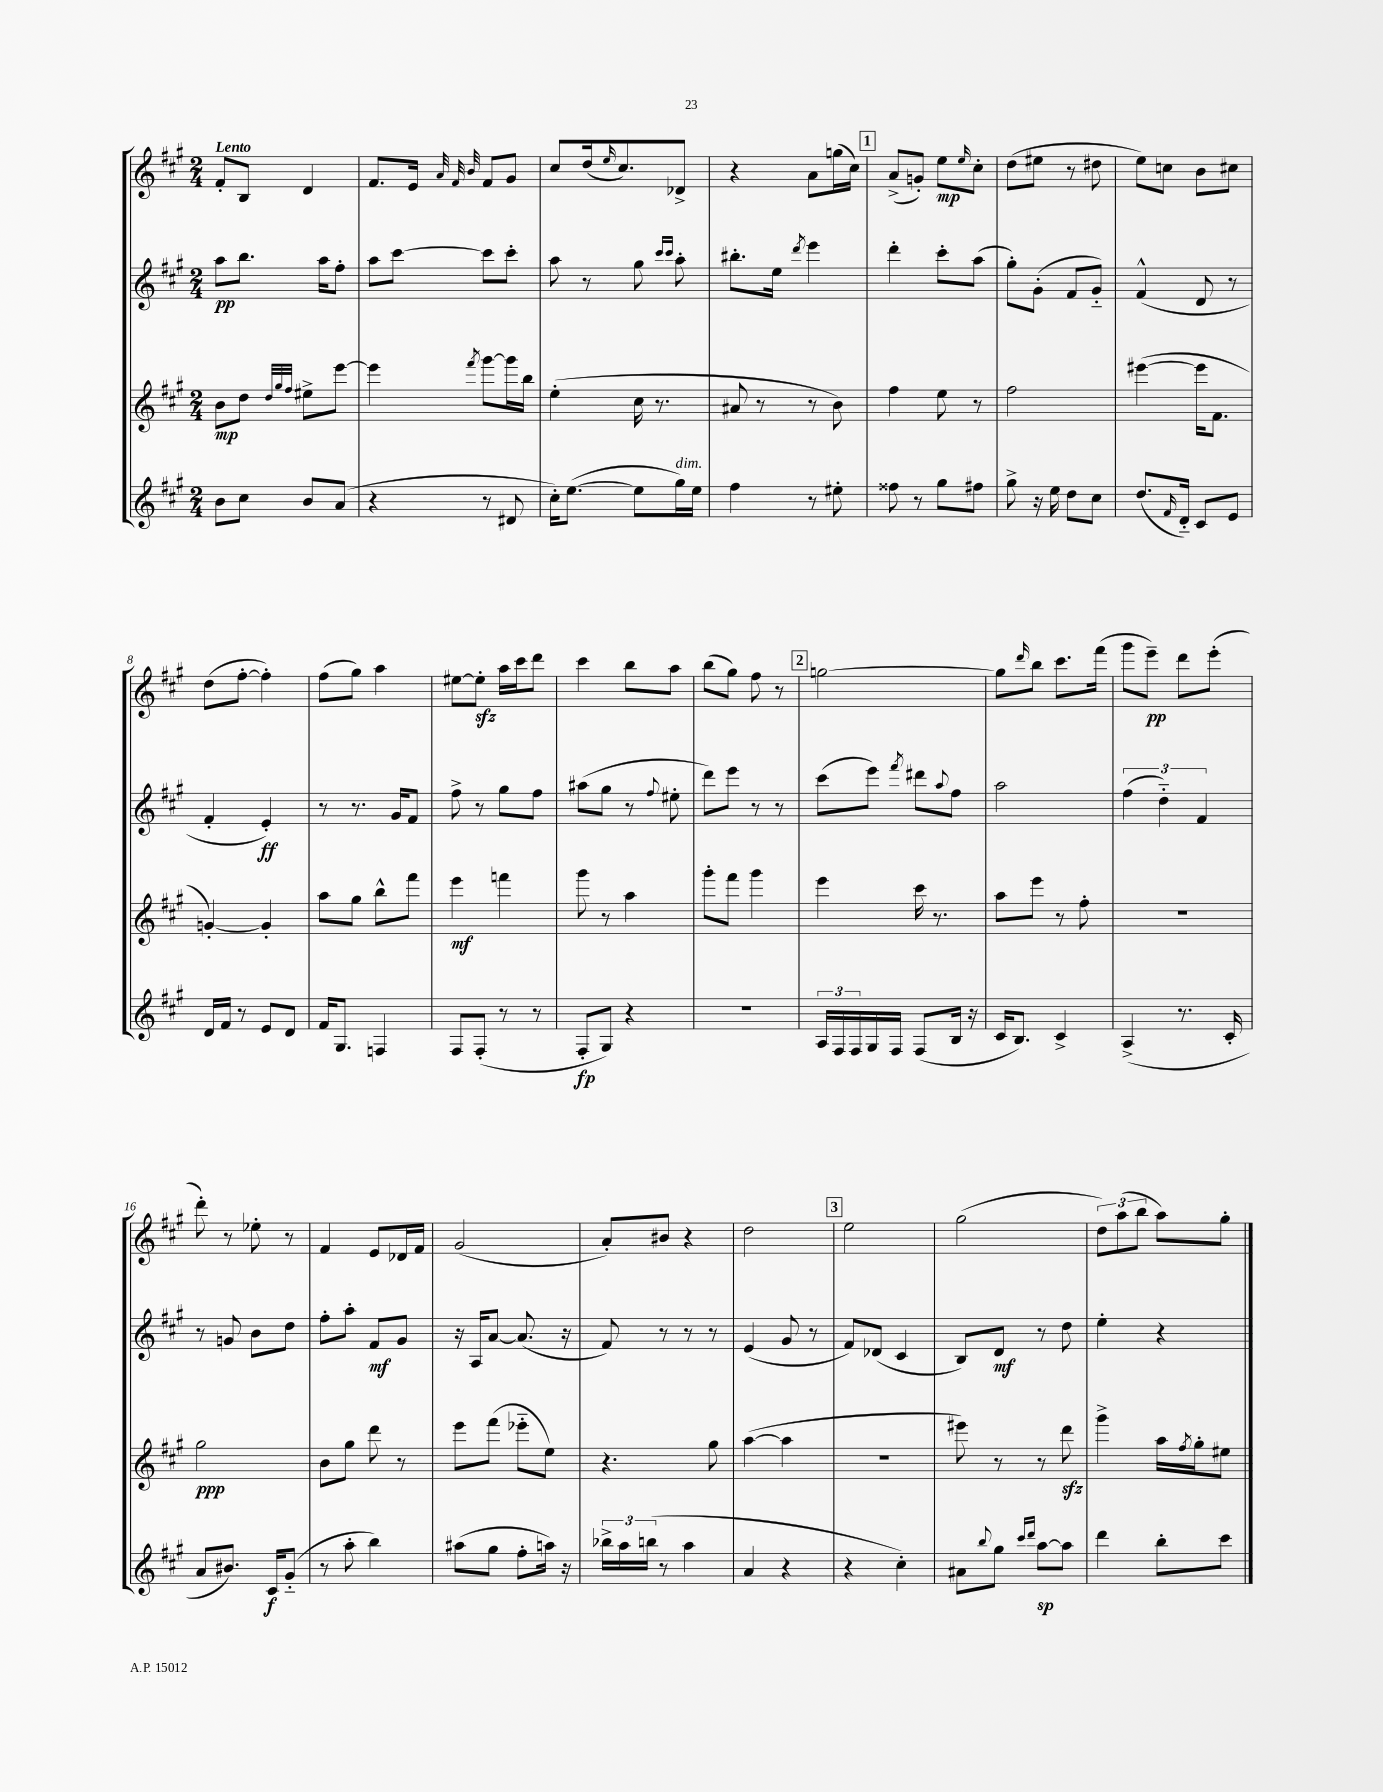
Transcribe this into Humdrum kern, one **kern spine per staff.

**kern	**kern	**kern	**kern
*staff4	*staff3	*staff2	*staff1
*clefG2	*clefG2	*clefG2	*clefG2
*k[f#c#g#]	*k[f#c#g#]	*k[f#c#g#]	*k[f#c#g#]
*M2/4	*M2/4	*M2/4	*M2/4
8b	8b	8aa	8f#'
8cc#	8dd	8.bb	8B
.	32qqdd	.	.
.	32qqgg#	.	.
.	32qqff#	.	.
8b	8ee#^	.	4d
.	.	16aa	.
(8a	[8eee	8ff#'	.
=	=	=	=
4r	4eee]	8aa	8.f#
.	.	[8ccc#	.
.	.	.	16e
.	.	.	32qqa
.	.	.	32qqf#
.	8qfff#	.	32qqb
8r	[8ggg#	8ccc#]	8f#
8d#	16ggg#]	8ccc#'	8g#
.	16bb	.	.
=	=	=	=
16cc#')	(4ee'	8aa	8cc#
([8.ee	.	.	.
.	.	8r	(16dd
.	.	.	16qqee
.	.	.	8.cc#)
8ee]	16cc#	8gg#	.
.	8.r	.	.
.	.	16qqccc#	.
.	.	16qqccc#	.
16gg#)	.	8aa'	8d-^
16ee	.	.	.
=	=	=	=
4ff#	8a#	8.bb#'	4r
.	8r	.	.
.	.	16ee	.
.	.	8qddd	.
8r	8r	4eee	8a
8ee#'	8b)	.	(16gg
.	.	.	16cc#)
=	=	=	=
8ff##	4ff#	4ddd'	(8a^
8r	.	.	8g')
8gg#	8ee	8ccc#'	8ee
.	.	.	16qqee
8ff#	8r	(8aa	8cc#'
=	=	=	=
8gg#^	2ff#	8gg#')	(8dd
16r	.	(8g#'	8ee#
16ee	.	.	.
8dd	.	8f#	8r
8cc#	.	8g#'~)	8dd#
=	=	=	=
(8.dd	([4eee#	(4f#^^	8ee)
.	.	.	8cc
16qqf#	.	.	.
16d'~)	.	.	.
8c#	16eee#]	8d	8b
.	8.f#	.	.
8e	.	8r	8cc#
=	=	=	=
16d	[4g')	4f#'	(8dd
16f#	.	.	.
8r	.	.	[8ff#'
8e	4g']	4e')	4ff#'])
8d	.	.	.
=	=	=	=
16f#	8aa	8r	(8ff#
8.G#	.	.	.
.	8gg#	8.r	8gg#)
4F	8bb^^	.	4aa
.	.	16g#	.
.	8fff#	8f#	.
=	=	=	=
8F#	4eee	8ff#^	[8ee#
(8F#'	.	8r	8ee#']
8r	4fff	8gg#	16aa
.	.	.	16ccc#
8r	.	8ff#	8ddd
=	=	=	=
8F#'	8ggg#	(8aa#	4ccc#
8G#)	8r	8gg#	.
4r	4aa	8r	8bb
.	.	8qqff#	.
.	.	8ee#'	8aa
=	=	=	=
2r	8ggg#'	8ddd)	(8bb
.	8fff#	8eee	8gg#)
.	4ggg#	8r	8ff#
.	.	8r	8r
=	=	=	=
24A	4eee	(8ccc#	[2gg
24F#	.	.	.
24F#	.	.	.
16G#	.	8eee)	.
16F#	.	.	.
.	.	8qfff#	.
(8F#	16ccc#	8ddd#	.
.	8.r	.	.
.	.	8qqaa	.
16B	.	8ff#	.
16r	.	.	.
=	=	=	=
16c#	8aa	2aa	8gg]
8.B)	.	.	.
.	.	.	16qqddd
.	8eee	.	8bb
4c#^	8r	.	8.ccc#
.	8ff#'	.	.
.	.	.	(16fff#
=	=	=	=
(4A^	2r	(6ff#	8ggg#
.	.	.	8eee~)
.	.	6dd'~)	.
8.r	.	.	8ddd
.	.	6f#	.
.	.	.	(8eee'
16c#'	.	.	.
=	=	=	=
8a	2gg#	8r	8ddd')
8.b#)	.	8g	8r
.	.	8b	8ee-'
16c#	.	.	.
(8g#'~	.	8dd	8r
=	=	=	=
8r	8b	8ff#'	4f#
8aa'	8gg#	8aa'	.
4bb)	8ddd	8f#	8e
.	8r	8g#	16d-
.	.	.	16f#
=	=	=	=
(8aa#	8eee	16r	(2g#
.	.	16A	.
8gg#	(8fff#	[8a	.
8ff#'	8eee-'~	(8.a]	.
16aa)	8ee)	.	.
16r	.	16r	.
=	=	=	=
24bb-^	4.r	8f#)	8a')
24aa	.	.	.
(24bb	.	.	.
8r	.	8r	8b#
4aa	.	8r	4r
.	8gg#	8r	.
=	=	=	=
4a	([4aa	(4e	2dd
4r	4aa]	8g#	.
.	.	8r	.
=	=	=	=
4r	2r	8f#)	2ee
.	.	(8d-	.
4cc#')	.	4c#	.
=	=	=	=
8a#	8eee#)	8B)	(2gg#
8qqbb	.	.	.
8gg#	8r	8d	.
16qqccc#	.	.	.
16qqddd	.	.	.
[8aa	8r	8r	.
8aa]	8ddd	8dd	.
=	=	=	=
4ddd	4ggg#^	4ee'	12dd)
.	.	.	(12aa
.	.	.	12bb
8bb'	16aa	4r	8aa)
.	8qff#	.	.
.	16gg#'	.	.
8ccc#	8ee#	.	8gg#'
==	==	==	==
*-	*-	*-	*-
